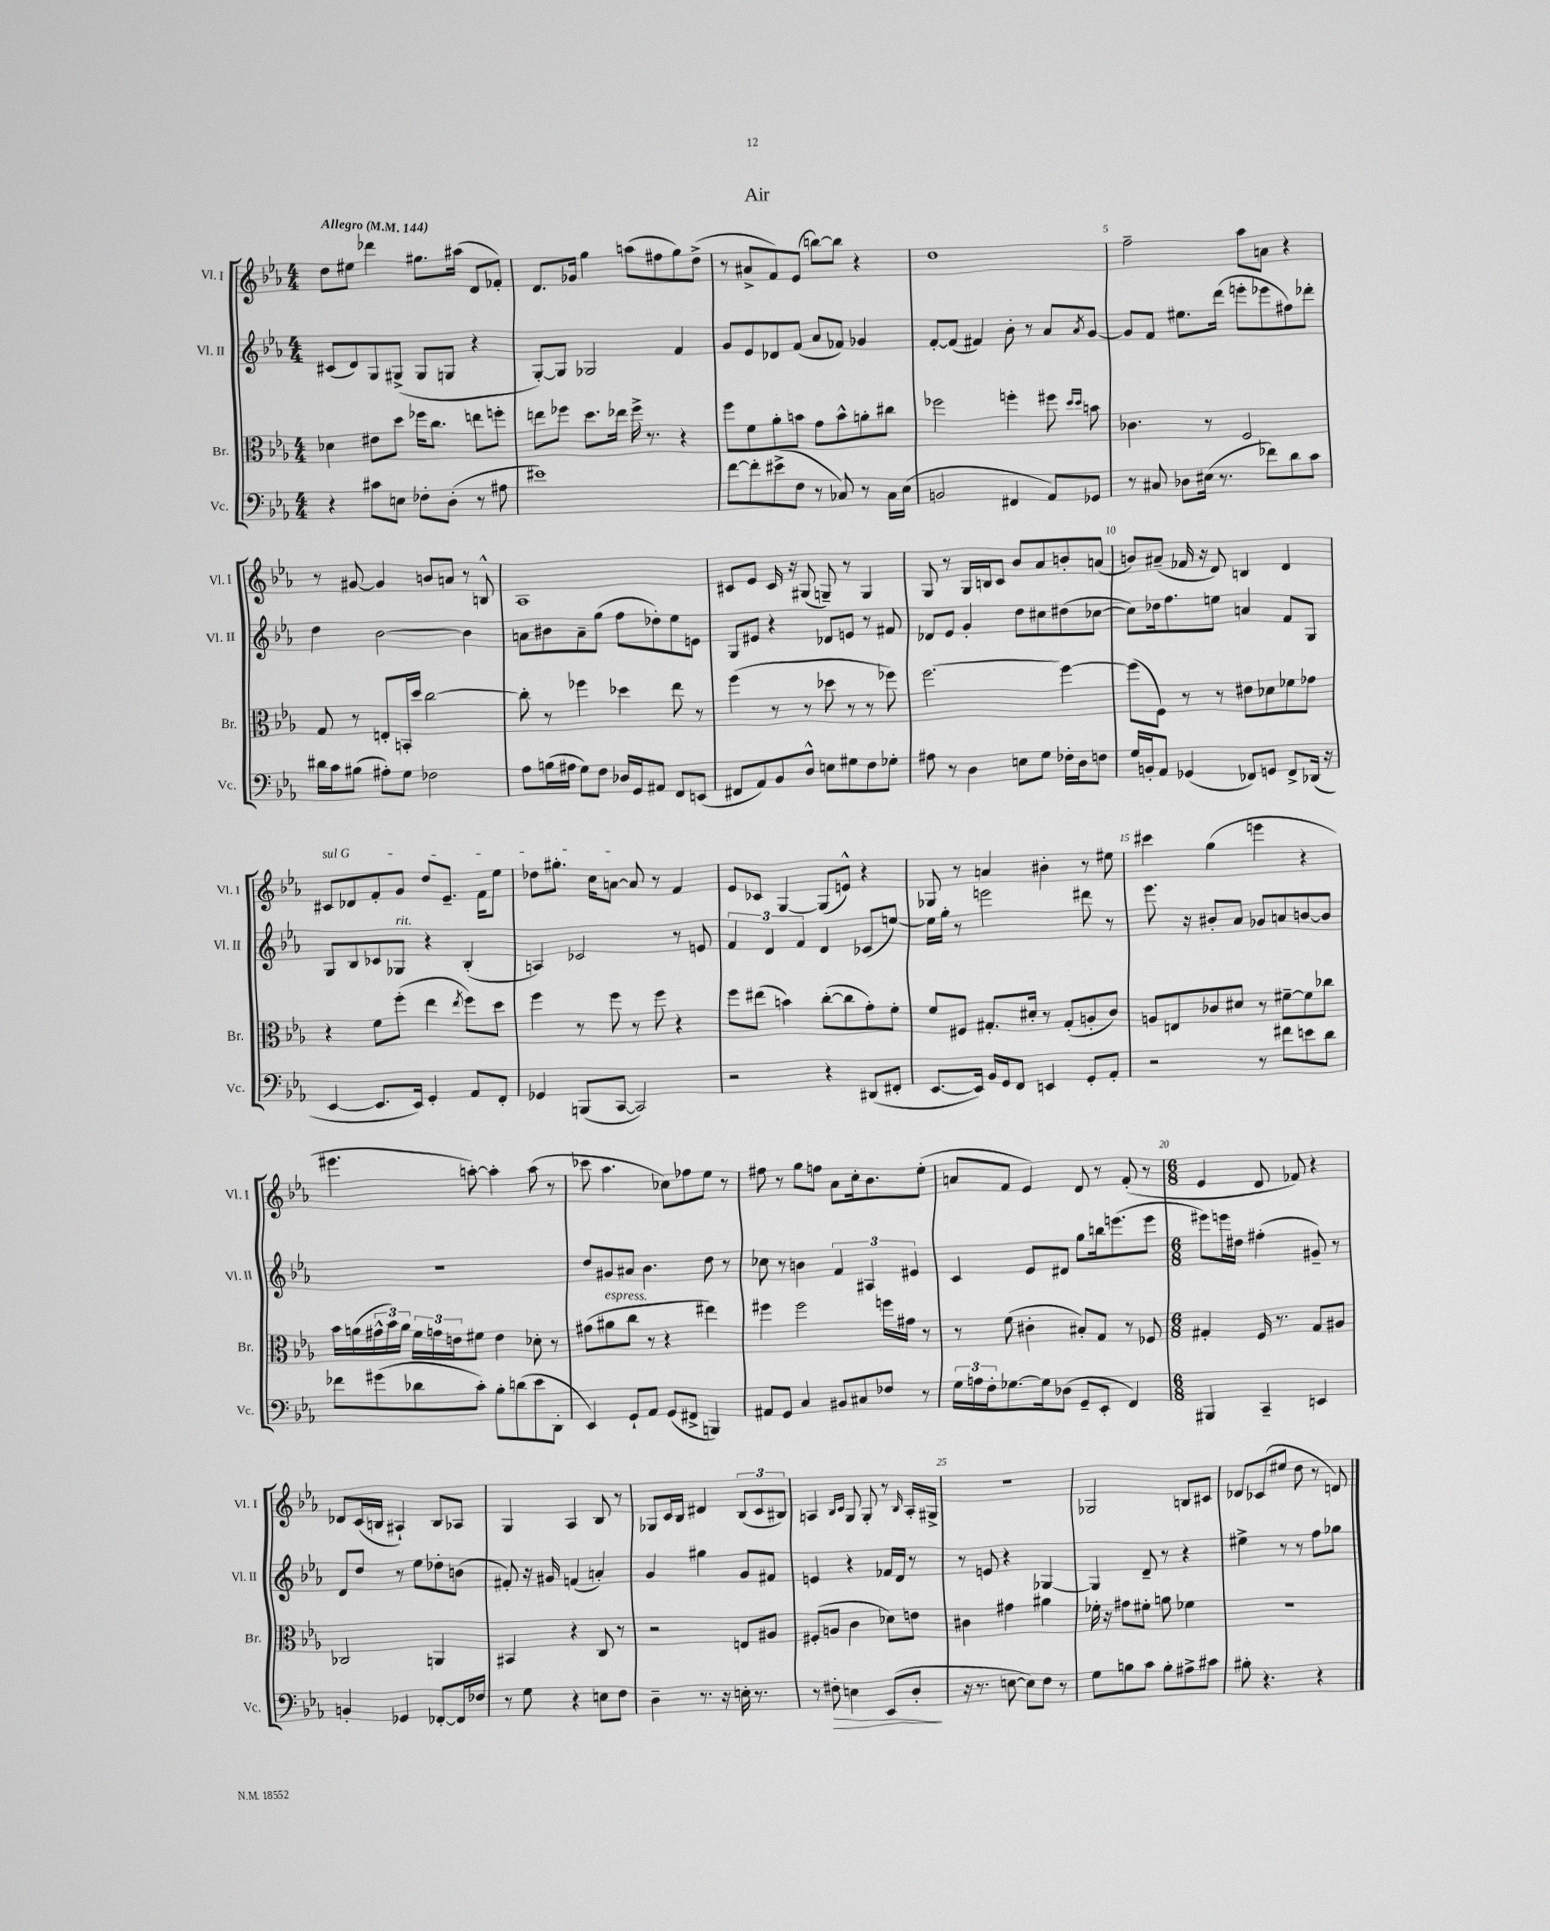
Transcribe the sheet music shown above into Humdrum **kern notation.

**kern	**kern	**kern	**kern
*staff4	*staff3	*staff2	*staff1
*clefF4	*clefC3	*clefG2	*clefG2
*k[b-e-a-]	*k[b-e-a-]	*k[b-e-a-]	*k[b-e-a-]
*M4/4	*M4/4	*M4/4	*M4/4
*MM144	*MM144	*MM144	*MM144
4r	4d-	(8c#	8dd
.	.	8d)	8ee#
8c#	8e#	8G	4ddd-
8E	8dd	(8G#^	.
8F-'	16ff-	8G#	8.gg#
.	8.cc	.	.
(8D'	.	8G	.
.	.	.	(16aa#
8r	8ee	4r	8d
8A#	8ff'	.	8f-')
=	=	=	=
1e#)	8ee	[8G')	8.d
.	8ff-	8G]	.
.	.	.	16g-
.	8.dd	2G-	4gg
.	16ee-	.	.
.	16ff-^	.	(8aa
.	8.r	.	.
.	.	.	8ff#
.	4r	4f	8gg)
.	.	.	(8dd^
=	=	=	=
[8f	8ff	8g	8r
8f']	8f	8e-	8a#^
(8e#^	8a-'	8d-	8f)
8F	8b	(8f	(8e-
8r	8g	8a-	[8bb)
8C-)	8b^^	8f-)	8bb]
8r	8a'	4g-	4r
16C-	8cc#	.	.
(16E-	.	.	.
=	=	=	=
2BB	2ff-	[8f'	1dd
.	.	(8f]	.
.	.	4f#)	.
4FF#	4ff'	8b-'	.
.	.	8r	.
8AA-)	8ff#	8a-	.
.	16qqdd	.	.
.	16qqdd	8qa-	.
8GG-	8b	[8g	.
=	=	=	=
8r	4.c-	8g]	2ff~
8C#	.	8f	.
8D-	.	8.ee#	.
(16E#	8r	.	.
8.r	.	(16ddd	.
.	2F	8eee'	8aa-
8f-)	.	8eee-	8a
8d	.	8ff#)	4r
8c	.	8ddd-'	.
=	=	=	=
16d#	8G	4dd	8r
16c	.	.	.
(8B#	8r	.	[8g#
8A#')	8E'	[2b-	4g#]
8G	16BB'	.	.
.	16dd	.	.
2F-	[2cc	.	8b
.	.	.	8a
.	.	4b-]	8r
.	.	.	8B^^
=	=	=	=
8A-	8cc']	8a	1A-
(16B	8r	8b#	.
16A#	.	.	.
8G)	4ff-	8a~	.
8F	.	(8gg	.
16D-	4dd-	8ff	.
16GG	.	.	.
8AA#	.	8dd-')	.
8FF	8ee-	8ee-	.
(8EE	8r	8e	.
=	=	=	=
8FF#	(4ff	8G	8c#
8AA-)	.	8e#	8e-
8BB-	8r	4r	16c#
.	.	.	16r
8D^^	8r	.	(8G#
8E	8dd-	8d-	8G~)
8G#	8r	8e	8r
8F	8r	8r	4G
8G-'	8ff-)	8f#	.
=	=	=	=
8A#	[2.ff	8d-	8G
8r	.	8e-	8r
4D	.	4g'	16G
.	.	.	16B
.	.	.	8c
8E	.	8dd	8b-
8G	.	8cc#	8a-
16F-'	4ff_	(8dd#	8b'
16D	.	.	.
8F	.	[8cc-	(8a
=	=	=	=
16G	(8ff]	8cc-])	8b)
16BB'	.	.	.
8AA-	8F)	16dd-	(8a#~
.	.	8.ff	.
(4GG-	8r	.	16f-
.	.	.	16r
.	8r	8ee	8d)
8FF-)	8e#	4a	4B
8GG	8d-	.	.
8FF-^	8f-	8f	4d
(16DD-	8g-	8G	.
16r	.	.	.
=	=	=	=
[4EE-	4r	8G	8c#
.	.	8B-	8d-
8.EE-]	8f	8c-	8f'
.	(8ff'	8G-	8g
16EE-)	.	.	.
4GG'	4ee-	4r	8dd
.	.	.	8.e-~
.	8qee-	.	.
8AA-	8ff)	(4B-'	.
.	.	.	16f
8FF'	8dd	.	8ee-
=	=	=	=
4GG-	4ff	4A)	8dd-
.	.	.	8.gg#'
(8BBB	8r	2c-	.
.	.	.	16cc
[8CC	8ff	.	[8a
2CC])	8r	.	8a]
.	8ff	.	8r
.	4r	8r	4f
.	.	8e	.
=	=	=	=
2r	8ff	6f	8e-
.	(8ee#	.	8c-
.	.	6d	.
.	4b)	.	[4G
.	.	6f	.
4r	([8cc'	4d	(8G]
.	8cc]	.	8e^^)
(8DD#	8g')	(8c-	4r
8FF#'	8f'	[8ee)	.
=	=	=	=
[8.EE-	8f	16ee]	8G-
.	.	16gg'	.
.	8F#	8r	8r
16EE-])	.	.	.
16BB-	8.G#'	2eee	4a
16GG	.	.	.
8FF	.	.	.
.	16d#'	.	.
4EE	8r	.	4b#'
.	(8G#'	.	.
8GG'	8A'	8ddd#	8r
8AA-'	8c)	8r	8ee#
=	=	=	=
2r	8A	8.eee-	4ccc#
.	8E	.	.
.	.	16r	.
.	8c-	8b#'	(4gg
.	8d#	8a-	.
8r	8r	8g-	4eee
8f#	[8f#~	8a	.
8e	8f#]	[8b	4r
8d	8cc-	8b]	.
=	=	=	=
8f-	16b-	1r	4.eee#
.	(16a	.	.
(8g#	24g#^^	.	.
.	24b-)	.	.
.	24a	.	.
8d-	24f	.	.
.	24g	.	.
.	24e	.	.
8c')	8f#	.	[8aa')
8B-'	4e	.	4aa']
(8d	.	.	.
8e-	8d-'	.	(8aa
8DD'	8r	.	8r
=	=	=	=
4EE-)	(8g#	8dd	8ccc-
.	8a#	8g#	4.aa-
8GG`	8cc	8a#	.
8AA-	8r	4.b-	.
(8GG	4r	.	8cc-)
8FF#^	.	.	8ff-
4BBB)	4ee#)	8dd	8ee-
.	.	8r	8r
=	=	=	=
8AA#	4ff#	8cc-	8ff#
8GG	.	8r	8r
4C	2ff#	4b	8gg
.	.	.	8ff
8BB#	.	6f	8a-
8C#	.	.	16cc'
.	.	6A#	.
.	.	.	8.b-
8F-	16ff	.	.
.	16g#	.	.
.	.	6e#	.
8r	8r	.	(8ee-'
=	=	=	=
24G	8r	4c	8a
24A	.	.	.
24F'	.	.	.
[8.G-	(8f	.	8f
.	4c#'	8e-	4e-)
16G-]	.	.	.
(8D-	.	8d#	.
8GG~	8B#')	8gg	8d
8EE-'	8G	16bb	8r
.	.	(8.eee	.
4FF)	8r	.	(8f'
.	8F-	8eee	8r
=	=	=	=
*M6/8	*M6/8	*M6/8	*M6/8
4BBB#	4G#'	8eee#)	4e-
.	.	16eee	.
.	.	16dd#	.
4CC~	16F	(4ff#'	8d
.	8.r	.	.
.	.	.	8f-)
4EE	8G#	8g#~)	4r
.	8A#	8r	.
=	=	=	=
4BB'	2C-	8d	8d-
.	.	8dd	(16c
.	.	.	16B
4GG-	.	8r	4A#`)
.	.	8ee-	.
[8FF-'	4AA	8dd-'	8B
16FF-]	.	(8b	8A-
16F-	.	.	.
=	=	=	=
8r	4BB#	8f#')	4G
8G	.	16r	.
.	.	16g#	.
4r	4r	(4f	4A-
8E	8C	4a')	8B-
8F	8r	.	8r
=	=	=	=
4D~	2r	4g	8G-
.	.	.	16c
.	.	.	16B-
8.r	.	4gg#	4d#
16r	.	.	.
16E'	8E	8g	(12B-
8.r	.	.	.
.	.	.	12c
.	8A#	8f#	.
.	.	.	12B#)
=	=	=	=
8r	(8F#'	4e	4A
8F#'	8A	.	.
.	.	.	16qqB-
.	.	.	16qqc
4E	4c	4r	8G
.	.	.	8G'
(8EE-	8d-)	16f-	8r
.	.	16d	.
.	.	.	16qqB-
8D'	8e	8r	16A'
.	.	.	16G#^
=	=	=	=
16r	4c#	8r	2.r
8.r	.	.	.
.	.	8e	.
[8E	4g#	4r	.
8E])	.	.	.
8F	4a#	[4G-	.
8r	.	.	.
=	=	=	=
8G	16f-'	4G-]	2G-
.	16r	.	.
8B	8g#	.	.
8c	8f#'	8d~	.
8B'	8a	8r	.
8A#^	4f-	4r	8B
8c#	.	.	8c#
=	=	=	=
8B#'	2.r	4ee#^	8d-
4.r	.	.	(8c-
.	.	8r	8ee#
.	.	8r	8dd
4r	.	8ff	8r
.	.	8gg-	8d)
==	==	==	==
*-	*-	*-	*-
